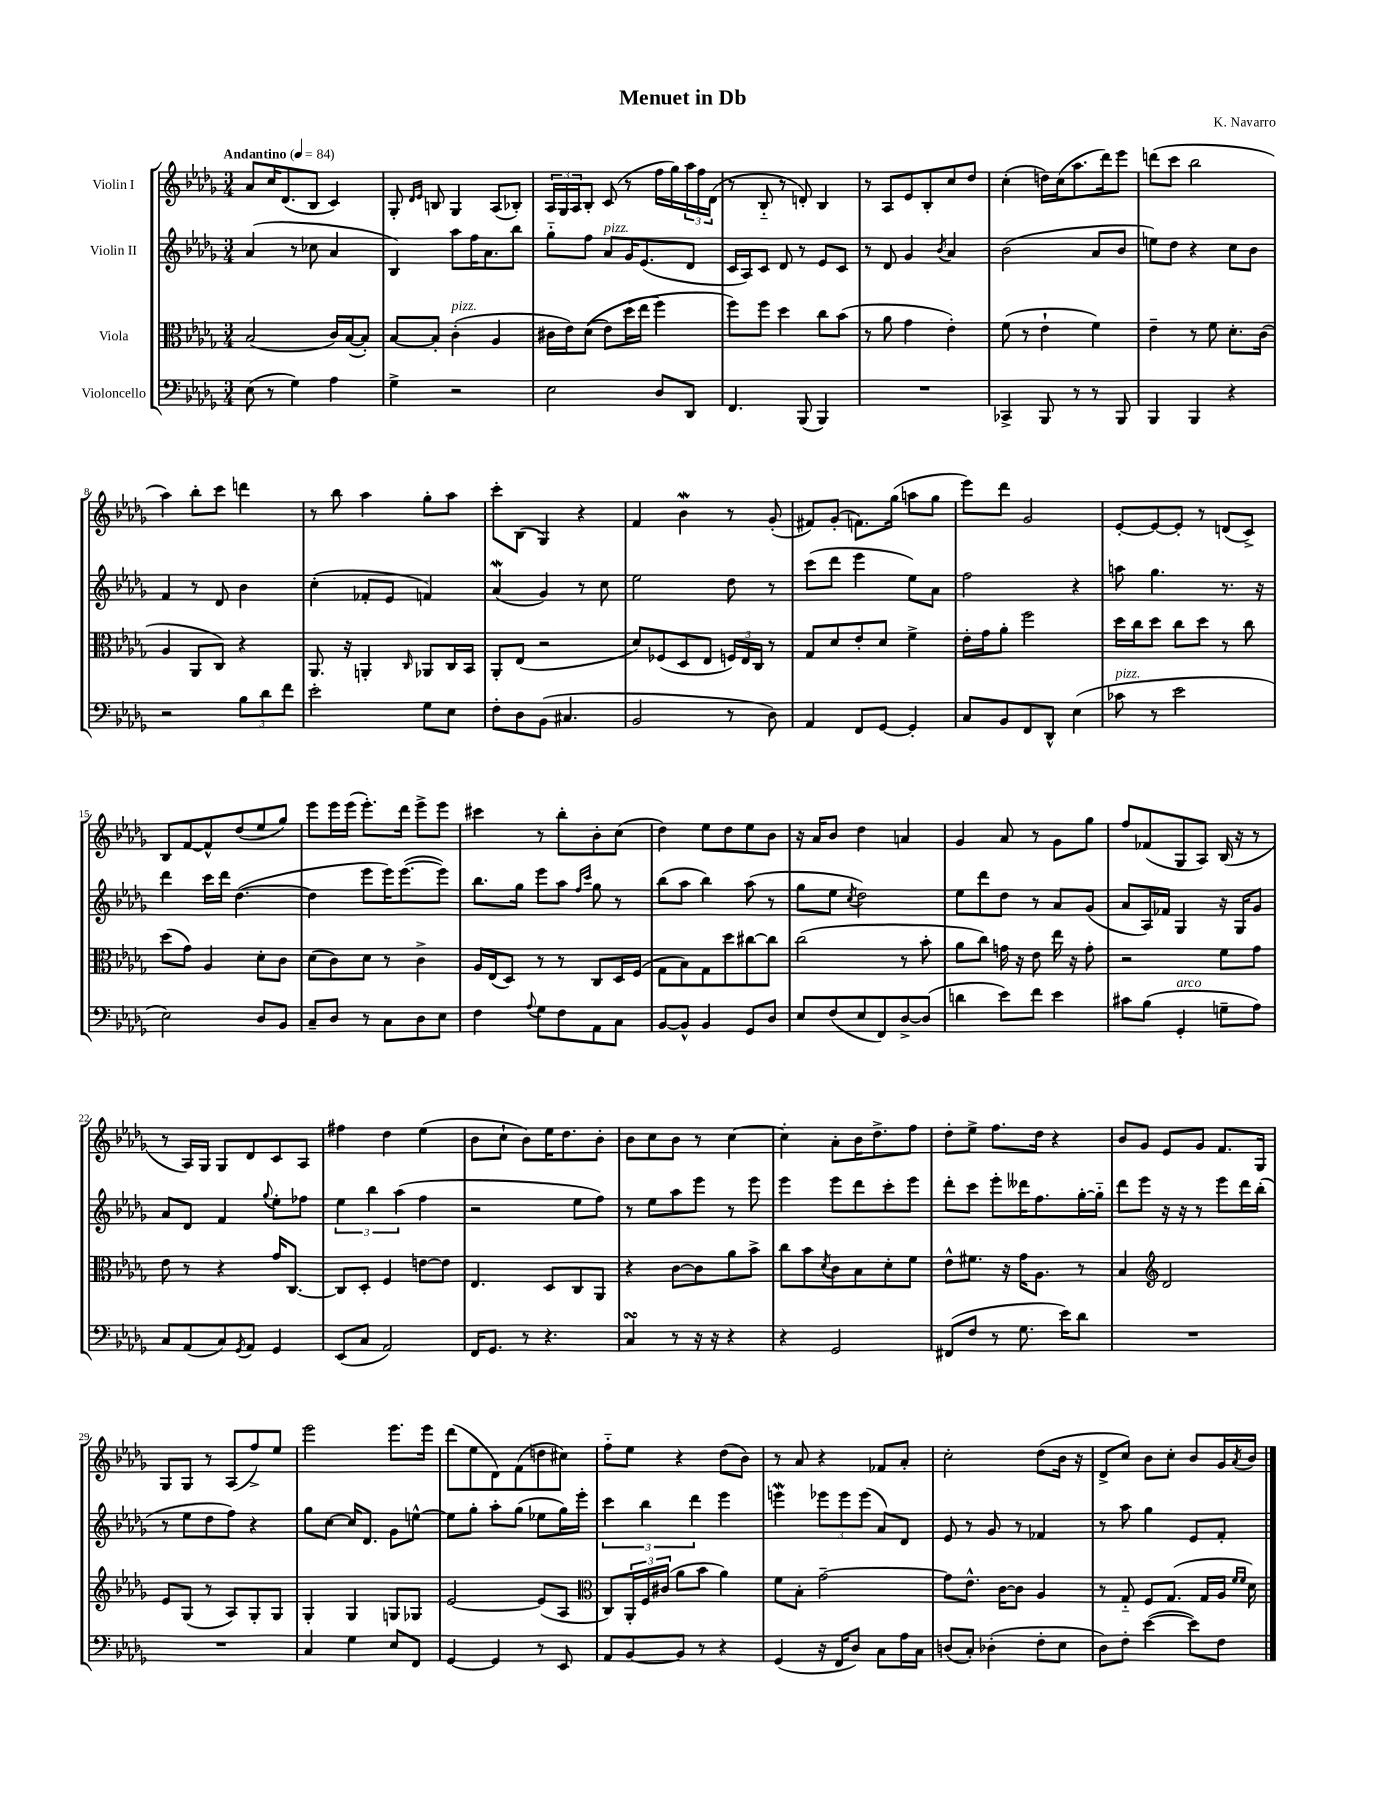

**kern	**kern	**kern	**kern
*part4	*part3	*part2	*part1
*staff4	*staff3	*staff2	*staff1
*I"Violoncello	*I"Viola	*I"Violin II	*I"Violin I
*clefF4	*clefC3	*clefG2	*clefG2
*k[b-e-a-d-g-]	*k[b-e-a-d-g-]	*k[b-e-a-d-g-]	*k[b-e-a-d-g-]
*M3/4	*M3/4	*M3/4	*M3/4
*MM84	*MM84	*MM84	*MM84
=1	=1	=1	=1
!	!	!	!LO:TX:a:B:t=Andantino
(8E-\	(2B-/	(4a-/	8a-/L
8r	.	.	16cc/K
.	.	.	(8.d-/
4G-\)	.	8r	.
.	.	8cc-X\	8B-/J
4A-\	16c/LL)	4a-/	4c/)
.	([16B-/J	.	.
.	8B-'/J])	.	.
=2	=2	=2	=2
4G-^\	[8B-/L	4B-/)	8G-'/
.	.	.	16qqd-/LL
.	.	.	16qqe-/JJ
.	8B-'/J]	.	8Bn/
!	!LO:TX:a:i:t=pizz.	!	!
2r	(4c'\	8aa-\L	4G-/
.	.	16ff\K	.
.	.	8.a-\	.
.	4A-/	.	(8A-/L
.	.	8bb-\J	8B-X'/J)
=3	=3	=3	=3
2E-\	16c#X\LL	8gg-\L	24A-/LL
.	.	.	24G-/
.	16e-\J)	.	.
.	.	.	24A-/J
.	((8d-\J	8ff\J	8B-'/J
!	!	!LO:TX:a:i:t=pizz.	!
.	8e-\L)	8a-/L	(8c/
.	(16dd-\L	16g-/K	8r
.	16ee-\JJ	(8.e-/	.
8D-/L	4ff\)	.	16ff\LL
.	.	.	16gg-\)
8DD-/J	.	8d-/J	24aa-\
.	.	.	24ff\
.	.	.	(24d-\JJ
=4	=4	=4	=4
4.FF/	8ff\L)	16c/LL	8r
.	.	16A-/J)	.
.	8ff\J	8c/J	8B-/
.	4dd-\	8d-/	8r
(8BBB-/	.	8r	8dn'/)
4BBB-/)	8cc\L	8e-/L	4B-/
.	(8b-\J	8c/J	.
=5	=5	=5	=5
2.r	8r	8r	8r
.	8a-\	8d-/	8A-/L
.	4g-\	4g-/	8e-/
.	.	.	8B-'/
.	.	8qb-/	.
.	4e-'\)	4a-/	8cc/
.	.	.	8dd-/J
=6	=6	=6	=6
4CC-X^/	(8f\	(2b-\	(4cc'\
.	8r	.	.
8BBB-/	4e-`\	.	16ddn\LL)
.	.	.	(16cc\J
8r	.	.	8.aa-\
8r	4f\)	8a-/L	.
.	.	.	16ddd-\k)
8BBB-/	.	8b-/J	8eee-\J
=7	=7	=7	=7
4BBB-/	4e-~\	8een\L)	(8dddn\L
.	.	8dd-\J	8ccc\J
4BBB-/	8r	4r	2bb-\
.	8f\	.	.
4r	8.d-'\L	8cc\L	.
.	.	8b-\J	.
.	(16c\Jk	.	.
!!LO:LB:g=z
=8	=8	=8	=8
2r	4A-/	4f/	4aa-\)
.	8AA-/L	8r	8bb-'\L
.	8C/J)	8d-/	8ccc\J
12B-\L	4r	4b-\	4dddn\
12d-\	.	.	.
12f\J	.	.	.
=9	=9	=9	=9
2e-'\	8.AA-/	(4cc'\	8r
.	.	.	8bb-\
.	16r	.	.
.	4AAn'/	8f-X'/L	4aa-\
.	.	8e-/J	.
.	16qqC/	.	.
8G-\L	8AA-X/L	4fn/)	8gg-'\L
8E-\J	16C/L	.	8aa-\J
.	16BB-/JJ	.	.
=10	=10	=10	=10
8F'\L	8AA-'/L	(4a-W/	8ccc'\L
8D-\	(8E-/J	.	(8B-\J
(8BB-\J	2r	4g-/)	4G-/)
4.C#X/	.	.	.
.	.	8r	4r
.	.	8cc\	.
=11	=11	=11	=11
2BB-/	8d-/L)	2ee-\	4f/
.	(8F-X/	.	.
.	8D-/	.	4b-W\
.	8E-/J	.	.
8r	24Fn/LL)	8dd-\	8r
.	24E-/	.	.
.	24C/JJ	.	.
8D-\)	8r	8r	(8g-'/
=12	=12	=12	=12
4AA-/	8G-/L	(8ccc\L	8f#X/L)
.	8d-/	8ddd-\J	(8g-'/J
8FF/L	8e-'/	4eee-\	8.fn\L)
[8GG-/J	8d-/J	.	.
.	.	.	(16gg-\Jk
4GG-'/]	4f^\	8ee-\L)	8aan\L
.	.	8a-\J	8gg-\J
=13	=13	=13	=13
8C/L	16e-'\LL	2ff\	8eee-\L)
.	16g-\J	.	.
8BB-/	8a-'\J	.	8ddd-\J
8FF/	2ff\	.	2g-/
8DD-^^/J	.	.	.
(4E-\	.	4r	.
=14	=14	=14	=14
!LO:TX:a:i:t=pizz.	!	!	!
8c-X\	16dd-\LL	8aan\	[8e-'/L
.	16cc\J	.	.
8r	8dd-\J	4.gg-\	8e-/_
2e-\	8cc\L	.	8e-'/J]
.	8dd-\J	.	8r
.	8r	8.r	(8dn/L
.	8cc\	.	8c^/J)
.	.	16r	.
!!LO:LB:g=z
=15	=15	=15	=15
2E-\)	(8dd-\L	4ddd-\	8B-/L
.	8g-\J)	.	[8f/
.	4A-/	16ccc\LL	8f^^/]
.	.	16ddd-\JJ	.
.	.	([4.dd-\	(8dd-/
8D-/L	8d-'\L	.	8ee-/
8BB-/J	8c\J	.	8gg-/J)
=16	=16	=16	=16
8C~/L	(8d-\L	4dd-\]	8eee-\L
8D-/J	8c\)	.	16eee-\L
.	.	.	(16eee-\JJ
8r	8d-\J	8eee-\L	8.eee-'\L)
8C\L	8r	16eee-\K)	.
.	.	([8.eee-\	16ddd-\Jk
8D-\	4c^\	.	8eee-^\L
8E-\J	.	8eee-\J])	8eee-\J
=17	=17	=17	=17
4F\	16A-/LL	8.bb-\L	4ccc#X\
.	(16E-/J	.	.
.	8D-/J)	.	.
.	.	16gg-\Jk	.
8qqA-/	.	.	.
8G-\L	8r	8eee-\L	8r
8F\	8r	8aa-\J	8bb-'\L
.	.	16qqff/LL	.
.	.	16qqccc/JJ	.
8AA-\	8C/L	8gg-\	8b-'\
8C\J	16D-/L	8r	(8cc\J
.	(16F/JJ	.	.
=18	=18	=18	=18
[8BB-/L	8G-\L	(8bb-\L	4dd-\)
8BB-^^/J]	8B-\)	8aa-\J	.
4BB-/	8G-\	4bb-\)	8ee-\L
.	8dd-\	.	8dd-\
8GG-/L	[8cc#X\	(8aa-\	8ee-\
8D-/J	8cc#\J]	8r	8b-\J
=19	=19	=19	=19
8E-/L	(2cc\	8gg-\L	16r
.	.	.	16a-/KL
(8F/	.	8ee-\J	8b-/J
.	.	8qcc/	.
8E-/	.	2dd-\)	4dd-\
8FF/)	.	.	.
[8D-^/	8r	.	4an/
(8D-/J]	8b-'\	.	.
=20	=20	=20	=20
4dn\	8a-\L	8ee-\L	4g-/
.	8cc\J)	8ddd-\	.
8e-\L)	16gn\	8dd-\J	8a-/
.	16r	.	.
8f\J	8e-\	8r	8r
4e-\	16ee-\	8a-/L	8g-\L
.	16r	.	.
.	8g'\	(8g-/J	8gg-\J
=21	=21	=21	=21
8c#X\L	2r	8a-/L	8ff/L
(8B-\J	.	16A-/L)	(8f-X/
.	.	16f-X/JJ	.
!LO:TX:a:i:t=arco	!	!	!
4GG-'/	.	4G-/	8G-/
.	.	.	8A-/J)
8Gn~\L	8f\L	16r	(16B-/
.	.	16G-/KL	16r
8A-\J)	8g-\J	8g-/J	8r
!!LO:LB:g=z
=22	=22	=22	=22
8C/L	8e-\	8a-/L	8r
(8AA-/	8r	8d-/J	16A-/LL)
.	.	.	16G-/JJ
8C/)	4r	4f/	8G-/L
8qGG-/	.	.	.
8AA-/J	.	.	8d-/
.	.	8qqgg-/	.
4GG-/	16g-/KL	8ee-'\L	8c/
.	[8.C/J	.	.
.	.	8ff-X\J	8A-/J
=23	=23	=23	=23
(8EE-/L	8C/L]	6ee-\	4ff#X\
8C/J	8D-'/J	.	.
.	.	6bb-\	.
2AA-/)	4F/	.	4dd-\
.	.	(6aa-\	.
.	[8en\L	4ff\	(4ee-\
.	8e\J]	.	.
=24	=24	=24	=24
16FF/KL	4.E-/	2r	8b-\L
8.GG-/J	.	.	.
.	.	.	8cc`\J
8r	.	.	8b-\L)
4.r	8D-/L	.	16ee-\K
.	.	.	8.dd-\
.	8C/	8ee-\L	.
.	8AA-/J	8ff\J)	8b-'\J
=25	=25	=25	=25
4CsSsS/	4r	8r	8b-\L
.	.	8ee-\L	8cc\
8r	[8c\L	8aa-\	8b-\J
16r	8c\]	8eee-\J	8r
16r	.	.	.
4r	8a-\	8r	[4cc\
.	8b-^\J	8eee-\	.
=26	=26	=26	=26
4r	8cc\L	4eee-\	4cc'\]
.	8b-\	.	.
.	8qd-/	.	.
2GG-/	8c\	8eee-\L	8a-'\L
.	8B-\	8ddd-\	16b-\K
.	.	.	8.dd-^\
.	8d-'\	8ccc'\	.
.	8f\J	8eee-\J	8ff\J
=27	=27	=27	=27
(8FF#X/L	8e-^^\L	8ddd-'\L	8dd-'\L
8F/J	8.f#X\J	8ccc\J	8ee-^\J
8r	.	8eee-'\L	8.ff\L
.	16r	.	.
8.G-\	16g-\KL	16ddd--X\K	.
.	8.A-\J	8.ff\	16dd-\Jk
.	.	.	4r
16e-\KL)	.	.	.
8d-\J	8r	[16gg-'\L	.
.	.	16gg-\JJ]	.
=28	=28	=28	=28
2.r	4B-/	8ddd-\L	8b-/L
.	.	8eee-\J	8g-/J
*	*clefG2	*	*
.	2d-/	16r	8e-/L
.	.	16r	.
.	.	8r	8g-/J
.	.	8eee-\L	8.f/L
.	.	16ddd-\L	.
.	.	(16bb-'\JJ	16G-/Jk
!!LO:LB:g=z
=29	=29	=29	=29
2.r	8e-/L	8r	8G-/L
.	(8G-/J	8ee-\L	8G-/J
.	8r	8dd-\	8r
.	8A-/L)	8ff\J)	(8A-/L
.	8G-'/	4r	8ff^/)
.	8G-/J	.	8ee-/J
=30	=30	=30	=30
4C/	4G-'/	8gg-\L	2eee-\
.	.	[8cc\J	.
4G-\	4G-/	16cc/KL]	.
.	.	8.d-/J	.
8E-/L	8Gn/L	8g-\L	8.eee-\L
8FF/J	8G-X/J	[8een^^\J	.
.	.	.	16eee-\Jk
=31	=31	=31	=31
[4GG-/	[2e-/	8ee\L]	(8ddd-\L
.	.	8gg-'\J	8ee-\
4GG-/]	.	8aa-'\L	8d-\)
.	.	(8gg-\J	(8f\
8r	(8e-/L]	8ee-X\L	8ddn\
8EE-/	8A-/J	16gg-\L)	8cc#X\J)
.	.	16eee-'\JJ	.
=32	=32	=32	=32
*	*clefC3	*	*
8AA-/L	8C/L)	6ccc\	8ff\L
[8BB-/	24AA-'/L	.	8ee-\J
.	24F/	6bb-\	.
.	(24c#X/JJ	.	.
8BB-/J]	8a-\L	.	4r
.	.	6ddd-\	.
8r	8b-\J	.	.
4r	4a-\)	4eee-\	(8dd-\L
.	.	.	8b-\J)
=33	=33	=33	=33
(4GG-/	8f\L	4eeenW\	8r
.	8B-'\J	.	8a-/
16r	[2g-~\	12eee-X\L	4r
16FF/KL	.	.	.
.	.	12eee-\	.
8D-/J)	.	.	.
.	.	(12eee-\J	.
8C\L	.	8a-/L)	8f-X/L
16A-\L	.	8d-/J	8a-'/J
16C\JJ	.	.	.
=34	=34	=34	=34
(8Dn/L	8g-\L]	8e-/	2cc'\
8C'/J)	8.e-^^\J	8r	.
(4D-X'\	.	8g-/	.
.	[16c\KL	.	.
.	8c\J]	8r	.
8F'\L	4A-/	4f-X/	(8dd-\L
8E-\J	.	.	16b-\Jk
.	.	.	16r
=35	=35	=35	=35
8D-\L)	8r	8r	8d-^/L
8F'\J	8G-/	8aa-\	8cc/J)
([4e-\	8F/L	4gg-\	8b-\L
.	(8.G-/J	.	8cc'\J
8e-\L])	.	8e-/L	8b-/L
.	16G-/LL	.	.
8F\J	16A-/JJ	8f'/J	16g-/L
.	16qqf/LL	.	.
.	16qqf/JJ	.	8qa-/
.	16d-\)	.	16b-/JJ
==	==	==	==
*-	*-	*-	*-
